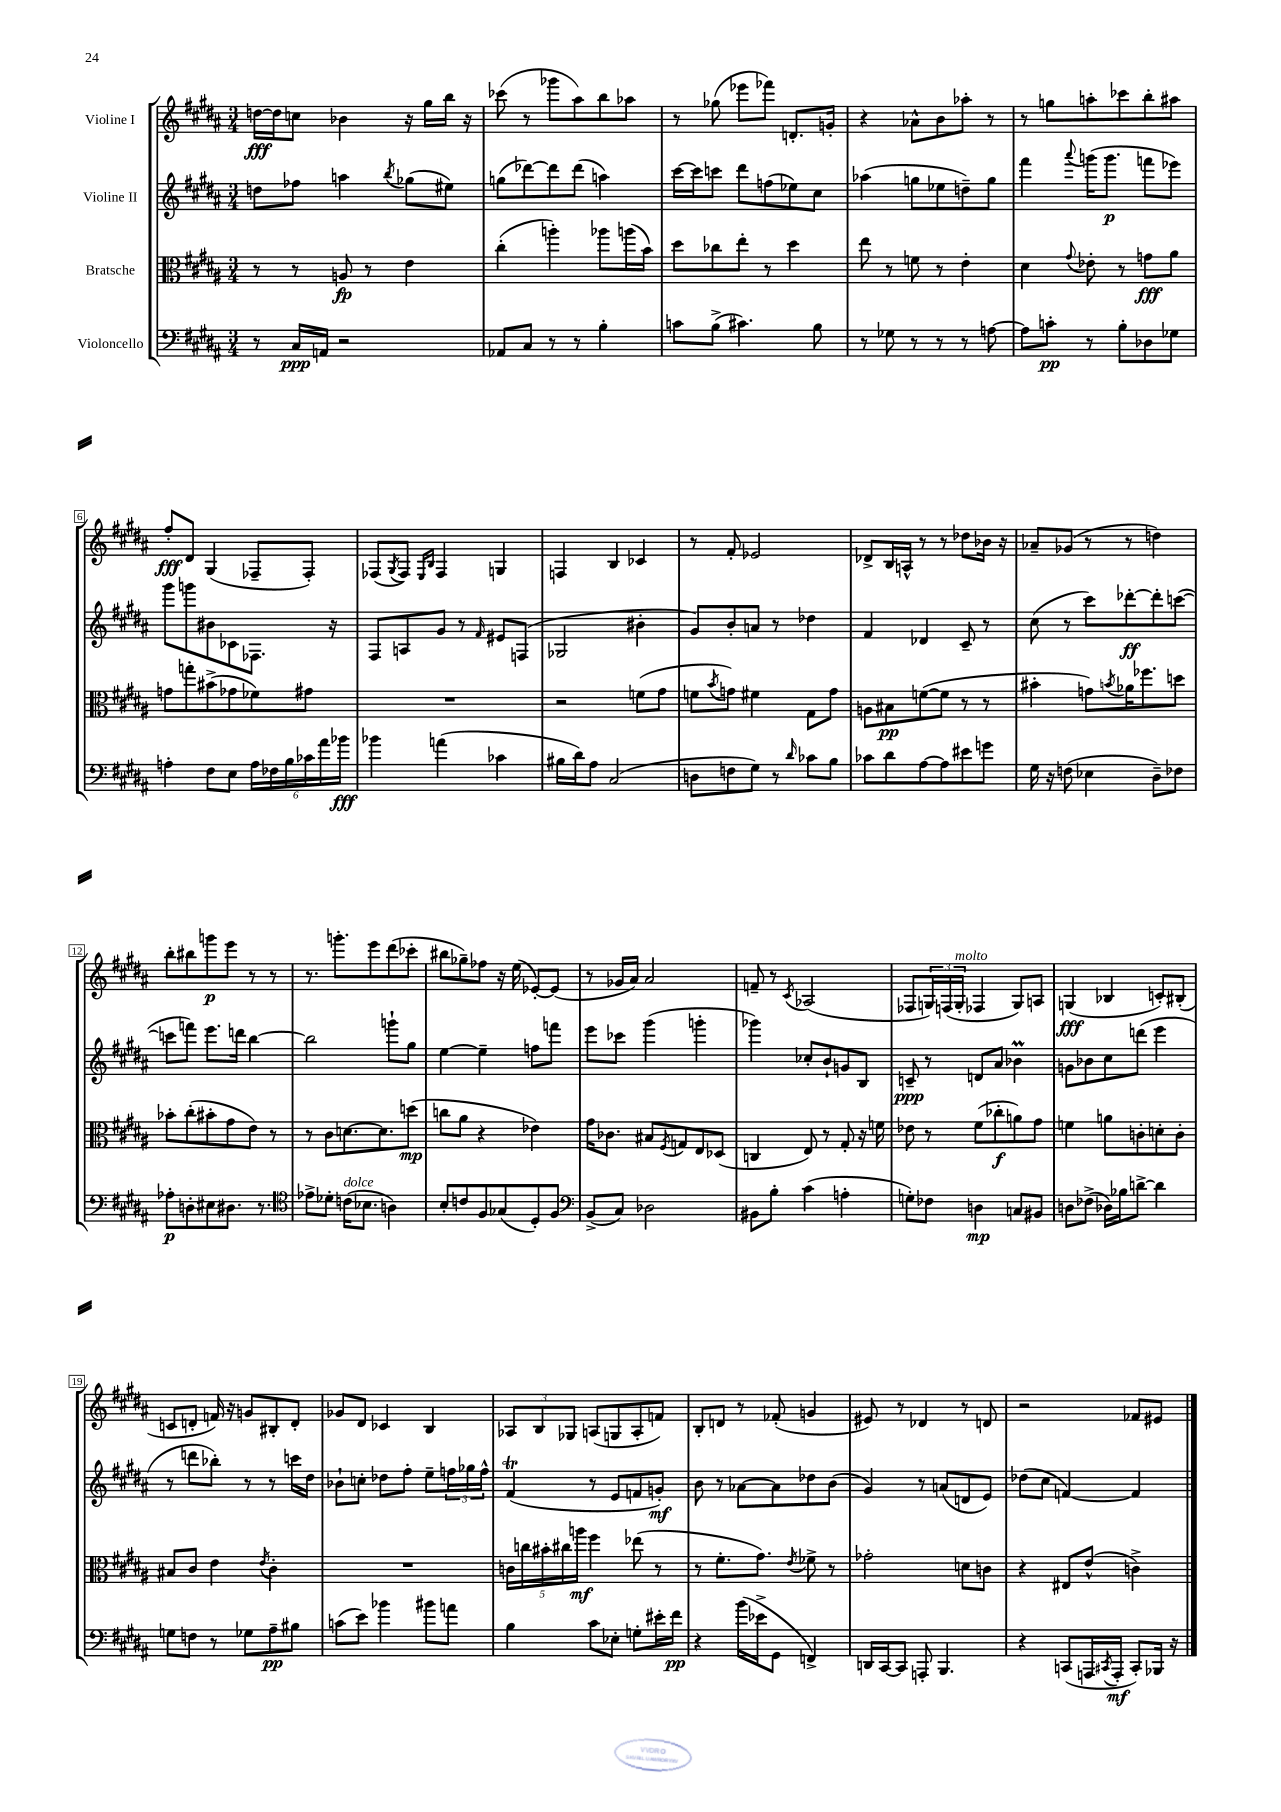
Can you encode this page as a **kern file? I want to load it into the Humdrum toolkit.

**kern	**kern	**kern	**kern
*staff4	*staff3	*staff2	*staff1
*clefF4	*clefC3	*clefG2	*clefG2
*k[f#c#g#d#a#]	*k[f#c#g#d#a#]	*k[f#c#g#d#a#]	*k[f#c#g#d#a#]
*M3/4	*M3/4	*M3/4	*M3/4
8r	8r	8dd\L	[16dd\LL
.	.	.	16dd\]J
16C#/LL	8r	8ff-\J	8cc\J
16AA/JJ	.	.	.
2r	8A/	4aa\	4b-\
.	8r	.	.
.	.	8qbb/	.
.	4e\	(8gg-\L	16r
.	.	.	16gg#\LL
.	.	8ee#\J)	16bb\JJ
.	.	.	16r
=	=	=	=
8AA-/L	(4cc#'\	(8gg\L	(8ccc-\
8C#/J	.	[8ddd-\)	8r
8r	4aa'\)	8ddd-\]	8ggg-\L
8r	.	(8ddd-\J	8aa#\)
4B'\	8aa-\L	4aa\)	8bb\
.	(16aa\L	.	8aa-\J
.	16b\JJ)	.	.
=	=	=	=
8c\L	8dd#\L	[16ccc#\LL	8r
.	.	16ccc#\]J	.
(8B^\J	8cc-\	8ccc\J	(8gg-\
4.c#\)	8ee'\J	8ddd#\L	8eee-\L
.	8r	(8ff\	8fff-\J)
.	4dd#\	8ee-\)	8.d'/L
8B\	.	8cc#\J	.
.	.	.	16g'/Jk
=	=	=	=
8r	8ee\	(4aa-\	4r
8G-\	8r	.	.
8r	8f\	8gg\L	8a-^^\L
8r	8r	8ee-\	8b\
8r	4e'\	8dd~\)	8aa-'\J
[8A\	.	8gg\J	8r
=	=	=	=
8A\]L	4d#\	4fff#\	8r
8c'\J	.	.	8gg\L
.	8qqg#/	8qqaaa#/	.
8r	8e-'\	(16ggg\LK	8aa'\
.	.	8.ggg\J	.
8B'\L	8r	.	8ccc-\
8D-\	8g\L	8fff\L	8bb'\
8G-\J	8a#\J	8eee-\J)	8aa#\J
=	=	=	=
4A'\	8g\L	8ggg#\L	8ff#'/L
.	8gg'\	8ggg\	8d#/J
8F#\L	(8b#^\	8b#\	(4G#/
8E\J	8g-\	8c-\	.
24A\LL	8f-\)	8.F-\J	8F-~/L
24F-\	.	.	.
24B\	.	.	.
24c-\	8g#\J	.	8F-'/J)
24a#\	.	.	.
.	.	16r	.
24b-\JJ	.	.	.
=	=	=	=
4b-\	2.r	8F#/L	(8F-/L
.	.	.	8qG#/
.	.	8A/	8F-/J)
.	.	.	16qqE/LL
.	.	.	16qqB/JJ
(4a\	.	8g#/J	4F-/
.	.	8r	.
.	.	16qqf#/	.
4c-\	.	8e#/L	4G/
.	.	(8F/J	.
=	=	=	=
16B#\LL	2r	2G-/	4F/
16d#\J)	.	.	.
8A#\J	.	.	.
(2C#/	.	.	4B/
.	(8f\L	4b#'\	4c-/
.	8g#\J	.	.
=	=	=	=
8D\L	8f\L	8g#/L)	8r
.	8qb/	.	.
8F\	8g\J)	8b'/	8f#'/
8G#\J)	4f#\	8a/J	2e-/
8r	.	8r	.
16qqd#/	.	.	.
8c-\L	8G#\L	4dd-\	.
8B\J	8g\J	.	.
=	=	=	=
8c-\L	8A\L	4f#/	8d-^/L
8d#\	8B#\	.	16B/L
.	.	.	16A^^/JJ
[8A#\	([8f\	4d-/	8r
8A#\]	8f\]J	.	8r
8e#\	8r	8c#~/	8dd-\L
8g\J	8r	8r	16b-\Jk
.	.	.	16r
=	=	=	=
16G#\	4b#'\	(8cc#\	8a-~/L
16r	.	.	.
(8F\	.	8r	(8g-/J
4E-\	8g\L)	8ccc#\L)	8r
.	8qb/	.	.
.	16a-\K	[8ddd-'\	8r
.	8.ff-\	.	.
8D#~\L)	.	8ddd-'\]	4dd\)
8F-\J	8dd\J	([8ccc\J	.
=	=	=	=
8A-'\L	8b-'\L	8ccc\]L	8bb'\L
8D'\	(8cc#'\	8fff\J)	8bb#\
8E#\	8b#'\	8.eee\L	8ggg\
8.D#\J	8g#\	.	8eee\J
.	.	16ddd\Jk	.
.	8e\J)	[4bb\	8r
8.r	.	.	.
.	8r	.	8r
=	=	=	=
*clefC4	*	*	*
8e-^\L	8r	2bb\]	8.r
8d-'\J	8c#\L	.	.
.	.	.	8.ggg'\L
(16c\LK	[8.d\	.	.
8.B-\J	.	.	.
.	.	.	8eee\
.	8.d\]	.	.
4A\)	.	8ggg`\L	(8ddd#\
.	(8dd\J	8gg#\J	8ccc-'\J
=	=	=	=
8B'/L	8cc\L	[4ee\	8bb#\L
8c/	8a#\J	.	8gg-~\)
8F#/	4r	4ee~\]	8ff-\J
(8G-/	.	.	16r
.	.	.	(16ee\
8D#'/)	4e-\)	8ff\L	[8e-'/L)
8F#/J	.	8fff\J	(8e-/]J
=	=	=	=
*clefF4	*	*	*
(8BB^/L	16g#\LK	8eee\L	8r
.	8.c-\J	.	.
8C#/J)	.	8ccc-\J	16g-/LL
.	.	.	16a#/JJ)
2D-\	8B#/L	(4ggg#\	2a#/
.	8qF#/	.	.
.	8G/	.	.
.	8E/	4ggg'\	.
.	(8D-/J	.	.
=	=	=	=
8BB#\L	4C/	4ggg-\)	8f~/
8B'\J	.	.	8r
.	.	.	8qc#/
(4c#\	8E/)	8cc-'/L	(2A-/
.	8r	8b`/	.
4A'\	8G#'/	8g/	.
.	16r	8B/J	.
.	16f\	.	.
=	=	=	=
8G'\L)	8e-\	8c~/	8F-/L
8F-\J	8r	8r	24G/L)
.	.	.	(24F/
.	.	.	24G'/JJ
4D\	(8f#\L	8d/L	4F-/
.	8cc-'\	8a#/J	.
8C/L	8a\)	4b-\	8G/L)
8BB#/J	8g#\J	.	8A/J
=	=	=	=
8D\L	4f\	8g\L	(4G/
(8F-^\J	.	8b-\	.
16D-\LL)	8a\L	8cc#\	4B-/
16B-\J	.	.	.
[8d^\J	8c'\	(8ddd\J	.
4d\]	8d'\	4eee\	8c'/L)
.	8c'\J	.	(8B#'/J
=	=	=	=
8G\L	8B#/L	8r	8c/L
8F\J	8c#/J	8ddd\L	8d'/J
8r	4e\	8bb-'\J)	16f/)
.	.	.	16r
8G-\L	.	8r	8g/L
.	8qe/	.	.
8A#~\	4c#'\	8r	8B#'/
8B#\J	.	16ccc\LL	8d'/J
.	.	16dd#\JJ	.
=	=	=	=
(8c\L	2.r	8b-`\L	8g-/L
8e\J)	.	8cc'\J	8d#/J
4b-\	.	8dd-\L	4c-/
.	.	8ff#'\J	.
8b#\L	.	8ee~\L	4B/
8a\J	.	24ff\L	.
.	.	24gg-\	.
.	.	24ff^^\JJ	.
=	=	=	=
4B\	20c\LL	(4f#/	12A-/L
.	20cc\	.	.
.	.	.	12B/
.	20b#'\	.	.
.	20cc#\	.	.
.	.	.	12G-/J
.	20aa\JJ	.	.
8c#\L	4ff#\	8r	(8A/L
8E-'\J	.	8e/L	8G/
8G'\L	(8ee-\	8f/	8A'/
16e#'\L	8r	8g'/J)	8f/J)
16f#\JJ	.	.	.
=	=	=	=
4r	8r	8b\	8B'/L
.	8.f#'\L	8r	8d/J
(16b\LL	.	[8a-\L	8r
16e-^\J	8.g#\J)	.	.
8GG#\J	.	8a-\]	(8f-'/
.	8qe/	.	.
4FF^/)	8f-^\	8dd-\	4g/
.	8r	(8b\J	.
=	=	=	=
16DD/LL	2g-'\	4g#/)	8e#/)
[16CC#/J	.	.	.
8CC#/]J	.	.	8r
8AAA'/	.	8r	4d-/
4.BBB/	.	(8a/L	.
.	8d\L	8d/	8r
.	8c\J	8e/J)	8d/
=	=	=	=
4r	4r	(8dd-\L	2r
.	.	8cc#\J	.
(8CC/L	8E#/L	[4f/)	.
16AAA/L	(8e^^/J	.	.
8qCC#/	.	.	.
16AAA'/JJ	.	.	.
8CC#'/L)	4c^\)	4f/]	8f-/L
16BBB-/Jk	.	.	8e#/J
16r	.	.	.
==	==	==	==
*-	*-	*-	*-
